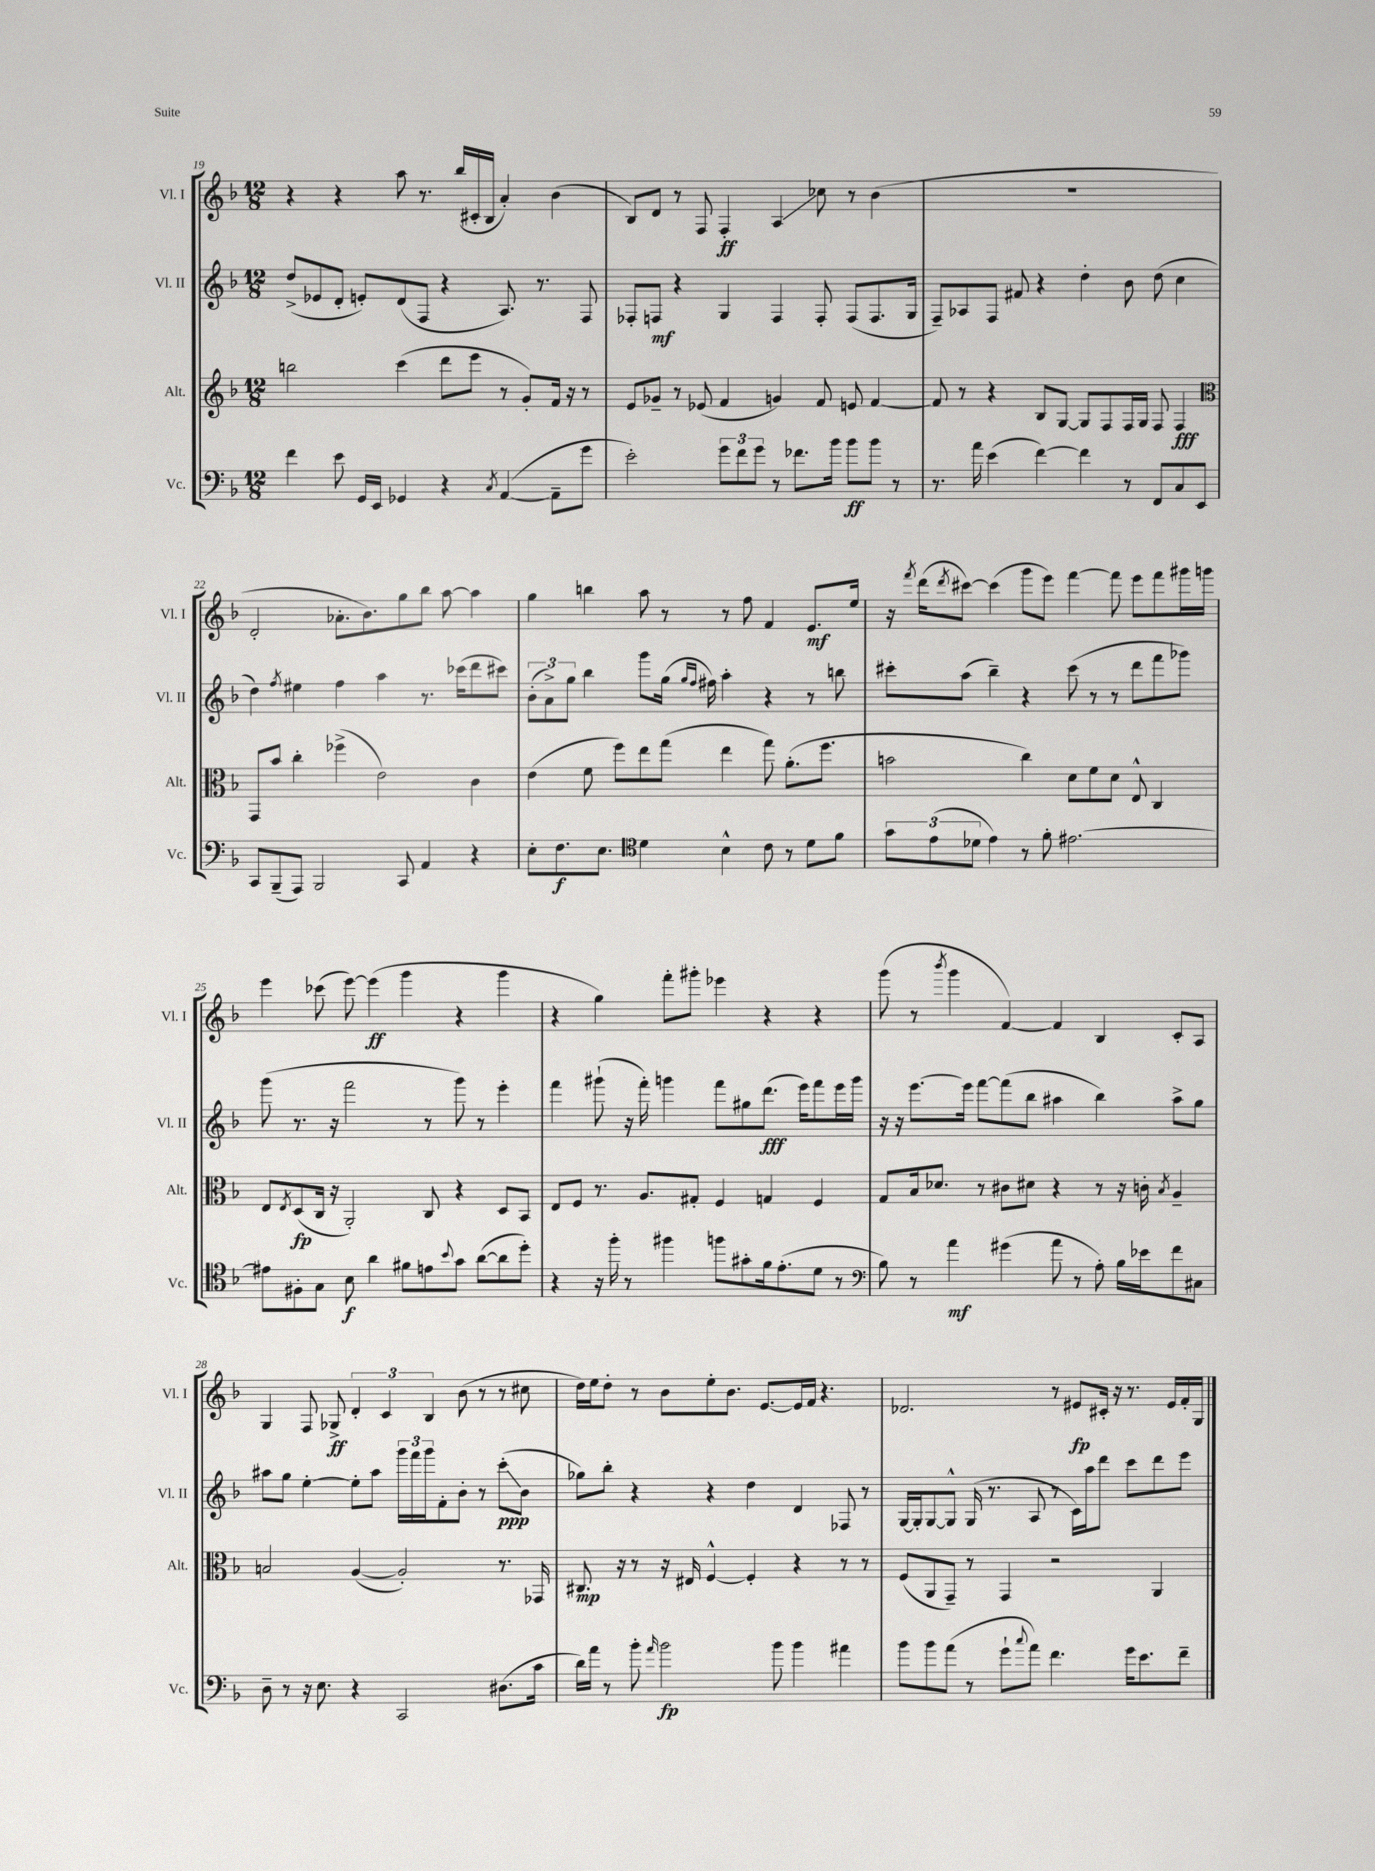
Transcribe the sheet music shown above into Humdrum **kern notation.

**kern	**kern	**kern	**kern
*staff4	*staff3	*staff2	*staff1
*clefF4	*clefG2	*clefG2	*clefG2
*k[b-]	*k[b-]	*k[b-]	*k[b-]
*M12/8	*M12/8	*M12/8	*M12/8
4f	2bb	(8dd^	4r
.	.	8e-	.
8e	.	8d'	4r
16GG	.	8e')	.
16EE	.	.	.
4GG-	(4ccc	(8d	8aa
.	.	8F	8.r
4r	8ddd	4r	.
.	.	.	(16bb-
.	8eee	.	16c#'
.	.	.	16B-
8qC	.	.	.
([4AA	8r	8.A)	4a')
.	8g')	.	.
.	.	8.r	.
8AA~]	16f	.	(4b-
.	16r	.	.
8g	8r	8F	.
=	=	=	=
2e')	8e	8F-'	8B-)
.	8g-~	8F	8d
.	8r	4r	8r
.	(8e-	.	8F
12g	4f	4G	4F'
12f	.	.	.
12g	.	.	.
8r	4g)	4F	4A
8.f-	.	.	.
.	8f	8F'	8cc-
16b-	.	.	.
8b-	8e	(8F	8r
8b-	[4f	8.F	(4b-
8r	.	.	.
.	.	16G	.
=	=	=	=
8.r	8f]	8F~)	1.r
.	8r	8A-	.
16a	.	.	.
(4e	4r	8F	.
.	.	8f#	.
[4f)	8B-	4r	.
.	[8G	.	.
4f]	8G]	4dd'	.
.	8F	.	.
8r	16F	8b-	.
.	16G	.	.
8FF	8F	(8dd	.
8C	4F	4cc	.
8EE	.	.	.
=	=	=	=
*	*clefC3	*	*
8CC	8GG	4dd)	2d'
(8BBB-~	8b-	.	.
.	.	8qff	.
8AAA)	4cc'	4ee#	.
2BBB-	.	.	.
.	(4ff-^	4ff	8.a-'
.	.	.	8.b-)
.	2e)	4aa	.
8CC	.	.	8gg
4AA	.	8.r	8bb-
.	.	.	[8aa
.	.	(16ccc-	.
4r	4c	8ddd	4aa]
.	.	8ccc#)	.
=	=	=	=
8E'	(4e	(12b-'	4gg
.	.	12a^)	.
8.F	.	.	.
.	.	12gg	.
.	8f	4bb-	4bb
8.E	.	.	.
.	8ff)	.	.
*clefC4	*	*	*
4d	8ee	8ggg	8aa
.	(8gg	(16gg	8r
.	.	16qqgg	.
.	.	16qqff	.
.	.	16ff#)	.
4B-^^	4ee	4aa'	8r
.	.	.	8ff
8c	8gg)	4r	4f
8r	(8.a'	.	.
8d	.	8r	8.e
.	8.ff	.	.
8f	.	8bb	.
.	.	.	16ee
=	=	=	=
12g	2b	8ccc#'	16r
.	.	.	8qfff
.	.	.	(16ddd
(12e	.	.	.
.	.	.	8qddd
.	.	(8aa	[8ccc#)
12d-	.	.	.
4e)	.	4bb-~)	(4ccc#]
8r	4cc)	4r	8ggg
8f'	.	.	8eee)
[2.e#	8d	(8ccc#	[4fff
.	8f	8r	.
.	8d	8r	8fff]
.	8E^^	8ddd	8eee
.	4C	8fff	8fff
.	.	8ggg-)	16ggg#
.	.	.	16ggg
=	=	=	=
8e#]	8E	(8ggg	4eee
.	8qE	.	.
8F#'	(8D	8.r	.
8G	16C	.	(8ccc-
.	16r	16r	.
8B-	2AA')	2fff	[8eee)
4a	.	.	(4eee]
8f#	.	.	4ggg
8e	8C	8r	.
8qqb-	.	.	.
8g	4r	8ggg)	4r
([8a	.	8r	.
8a]	8D	4eee'	4ggg
8dd')	8BB-	.	.
=	=	=	=
4r	8E	4fff	4r
.	8F	.	.
16r	8.r	(8ggg#`	4gg)
16ff'	.	.	.
8r	.	16r	.
.	8.A	16fff')	.
4ff#	.	4ggg	8fff'
.	8G#'	.	8ggg#'
8ff	4F	8fff	4eee-
8g#'	.	8gg#	.
16f	4G	(8.ddd	4r
(8.e'	.	.	.
.	.	16eee)	.
8d	4F	8fff	4r
8r	.	16eee	.
.	.	16ggg	.
=	=	=	=
*clefF4	*	*	*
8B-)	8G	16r	(8ggg
.	.	16r	.
8r	16B-	[8.eee	8r
.	8.d-	.	.
.	.	.	8qbbb-
4a	.	.	4ggg
.	.	16eee]	.
.	8r	[8fff	.
(4g#	8c#	(8fff]	[4f)
.	8d#	8bb-	.
8a	4r	4aa#	4f]
8r	.	.	.
8A')	8r	4bb-)	4B-
16B-	16r	.	.
16e-	16c'	.	.
.	8qB-	.	.
8f	4A~	8aa#^	8c'
8C#	.	8gg	8A
=	=	=	=
8D~	2B	8aa#	4G
8r	.	8gg	.
16r	.	[4ee'	8F
8.E	.	.	.
.	.	.	8G-^
4r	([4A	8ee']	6d'
.	.	8aa#	.
.	.	.	6c
2CC	2A'])	24ggg	.
.	.	24fff	.
.	.	24ggg	6B-
.	.	8f'	.
.	.	8b-'	(8b-
.	.	8r	8r
(8.D#	8.r	(8ccc'	8r
.	.	8b-	8cc#
16c	16GG-	.	.
=	=	=	=
16d)	8.C#	8gg-)	16dd)
16a	.	.	16ee
8r	.	8bb-'	8dd'
.	16r	.	.
8b-'	8r	4r	8r
16qqa	.	.	.
2b-	16r	.	8b-
.	16E#	.	.
.	[4F^^	4r	8ee'
.	.	.	8.b-
.	4F']	4dd	.
.	.	.	[8.e
8b-	.	.	.
4b-	4r	4d	16e]
.	.	.	16f
.	.	.	4.r
4a#	8r	8F-	.
.	8r	8r	.
=	=	=	=
8b-	(8F	[16G	2.d-
.	.	16G']	.
8b-	8AA	[8G	.
(8a	8GG~)	8G^^]	.
8r	8r	(16G	.
.	.	8.r	.
8g`	4GG	.	.
8qqcc	.	.	.
8a)	.	8A	.
4.f	2r	8r	8r
.	.	16c)	8e#
.	.	16aa	.
.	.	8ddd	16c#'
.	.	.	16r
16g	.	8ccc	8.r
8.e	.	.	.
.	4AA	8ddd	.
.	.	.	16e#
8f~	.	8eee	16f'
.	.	.	16G
==	==	==	==
*-	*-	*-	*-
